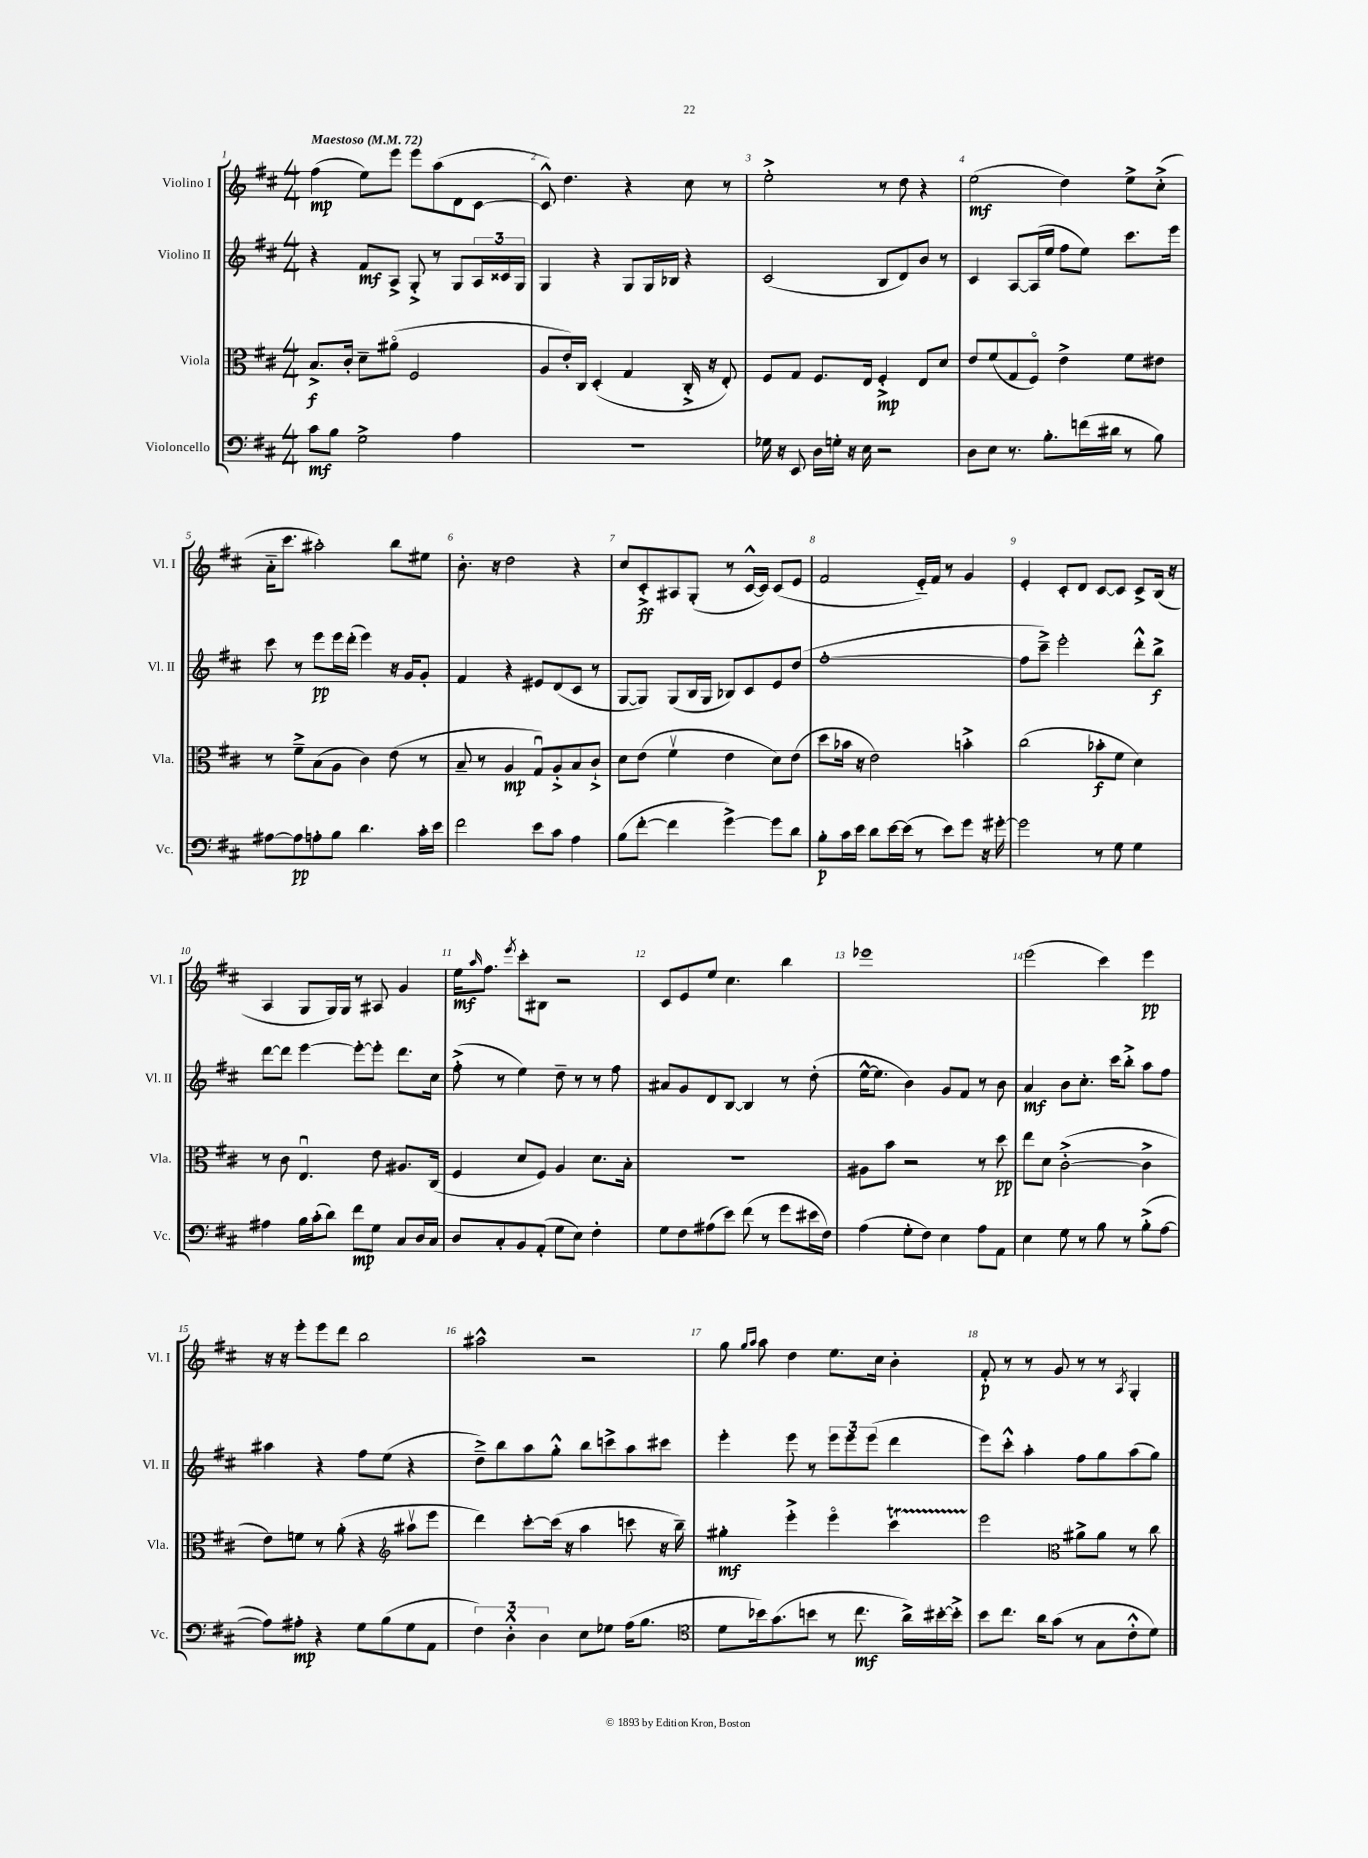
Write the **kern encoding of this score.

**kern	**dynam	**kern	**dynam	**kern	**dynam	**kern	**dynam
*part4	*part4	*part3	*part3	*part2	*part2	*part1	*part1
*staff4	*staff4	*staff3	*staff3	*staff2	*staff2	*staff1	*staff1
*I"Violoncello	*	*I"Viola	*	*I"Violino II	*	*I"Violino I	*
*I'Vc.	*	*I'Vla.	*	*I'Vl. II	*	*I'Vl. I	*
*clefF4	*	*clefC3	*	*clefG2	*	*clefG2	*
*k[f#c#]	*	*k[f#c#]	*	*k[f#c#]	*	*k[f#c#]	*
*M4/4	*	*M4/4	*	*M4/4	*	*M4/4	*
*MM72	*	*MM72	*	*MM72	*	*MM72	*
=1	=1	=1	=1	=1	=1	=1	=1
!	!	!	!	!	!	!LO:TX:a:B:t=Maestoso	!
8c#\L	mf	8.B^/L	f	4r	.	(4ff#\	mp
8B\J	.	.	.	.	.	.	.
.	.	16c#'/Jk	.	.	.	.	.
2G^\	.	8d~\L	.	8f#/L	mf	8ee\L)	.
.	.	(8a#X\J	.	8A^/J	.	8eee\J	.
.	.	2F#/	.	8G'^/	.	8eee\L	.
.	.	.	.	8r	.	(8aa\	.
4A\	.	.	.	8G/L	.	8d\	.
.	.	.	.	24A/L	.	[8c#\J	.
.	.	.	.	24c##X/	.	.	.
.	.	.	.	24G/JJ	.	.	.
=2	=2	=2	=2	=2	=2	=2	=2
1r	.	8A/L	.	4G/	.	8c#^^/])	.
.	.	16e'/L)	.	.	.	4.dd\	.
.	.	16C#/JJ	.	.	.	.	.
.	.	(4D'/	.	4r	.	.	.
.	.	4G/	.	8G/L	.	4r	.
.	.	.	.	16G/L	.	.	.
.	.	.	.	16B-X/JJ	.	.	.
.	.	16C#'^/	.	4r	.	8cc#\	.
.	.	16r	.	.	.	.	.
.	.	8E'/)	.	.	.	8r	.
=3	=3	=3	=3	=3	=3	=3	=3
16G-X\	.	8F#/L	.	(2c#/	.	2ee'^\	.
16r	.	.	.	.	.	.	.
8EE/	.	8G/J	.	.	.	.	.
16D\LL	.	8.F#/L	.	.	.	.	.
16Gn'\JJ	.	.	.	.	.	.	.
16r	.	.	.	.	.	.	.
16E\	.	16E/Jk	.	.	.	.	.
2r	.	4F#'^/	mp	8B/L	.	8r	.
.	.	.	.	8d/)	.	8dd\	.
.	.	8E/L	.	8b/J	.	4r	.
.	.	8d/J	.	8r	.	.	.
=4	=4	=4	=4	=4	=4	=4	=4
8D\L	.	8e/L	.	4c#/	.	(2ee\	mf
8E\J	.	(8f#/	.	.	.	.	.
8.r	.	8G/	.	[8A/L	.	.	.
.	.	8F#/J)	.	(16A/L]	.	.	.
8.B'\L	.	.	.	16ee/JJ	.	.	.
.	.	4e^\	.	8ff#\L	.	4dd\)	.
(16fn\L	.	.	.	8ee\J)	.	.	.
16d#X\JJ	.	.	.	.	.	.	.
8r	.	8f#\L	.	8.ccc#\L	.	8ee^\L	.
8B\)	.	8e#X\J	.	.	.	(8cc#'^\J	.
.	.	.	.	16eee\Jk	.	.	.
!!LO:LB:g=z
=5	=5	=5	=5	=5	=5	=5	=5
[8A#X\L	.	8r	.	8ccc#\	.	16a\KL	.
.	.	.	.	.	.	8.ccc#\J	.
8A#\]	pp	8f#~^\L	.	8r	.	.	.
8An'\	.	(8B\	.	8eee\L	pp	2aa#X'\)	.
8B\J	.	8A\J	.	16eee\L	.	.	.
.	.	.	.	(16ddd'\JJ	.	.	.
4.d\	.	4c#\)	.	4eee\)	.	.	.
.	.	(8e\	.	16r	.	8bb\L	.
.	.	.	.	16g/KL	.	.	.
16c#'\LL	.	8r	.	8g'/J	.	8ee#X\J	.
16e\JJ	.	.	.	.	.	.	.
=6	=6	=6	=6	=6	=6	=6	=6
2f#\	.	8B~/	.	4f#/	.	8.b'\	.
.	.	8r	.	.	.	.	.
.	.	.	.	.	.	16r	.
.	.	4A/	mp	4r	.	2dd\	.
8e\L	.	8Gu/L)	.	8e#X/L	.	.	.
8c#\J	.	8A'^/	.	(8d/	.	.	.
4A\	.	8B/	.	8c#/J	.	4r	.
.	.	8c#`^/J	.	8r	.	.	.
=7	=7	=7	=7	=7	=7	=7	=7
(8B\L	.	8d\L	.	[8G/L	.	8cc#/L	.
[8f#'\J	.	(8e\J	.	8G/J])	.	8c#'^/	ff
4f#\]	.	4f#v\	.	(8G/L	.	8A#X/	.
.	.	.	.	16B/L	.	(8G'/J	.
.	.	.	.	16G/JJ	.	.	.
[4g^\)	.	4e\	.	8B-X/L)	.	8r	.
.	.	.	.	8c#/	.	[16c#^^/LL	.
.	.	.	.	.	.	16c#/JJ])	.
8g\L]	.	8d\L)	.	8e/	.	(8c#/L	.
8d\J	.	(8e\J	.	(8dd/J	.	8e/J	.
=8	=8	=8	=8	=8	=8	=8	=8
8B'\L	p	8dd\L	.	[1ff#'	.	2f#/	.
16c#\L	.	16b-X\Jk	.	.	.	.	.
16e\JJ	.	16r	.	.	.	.	.
8d\L	.	2e\)	.	.	.	.	.
[16e\L	.	.	.	.	.	.	.
(16e\JJ]	.	.	.	.	.	.	.
8r	.	.	.	.	.	16e/LL)	.
.	.	.	.	.	.	16f#/JJ	.
8e\L)	.	.	.	.	.	8r	.
8g\J	.	4bn'^\	.	.	.	4g/	.
16r	.	.	.	.	.	.	.
[16g#X'\	.	.	.	.	.	.	.
=9	=9	=9	=9	=9	=9	=9	=9
2g#\]	.	(2cc#\	.	8ff#\L]	.	4e'/	.
.	.	.	.	8ccc#~^\J)	.	.	.
.	.	.	.	2eee'\	.	8c#'/L	.
.	.	.	.	.	.	8d/J	.
8r	.	8b-X'\L	f	.	.	[8c#/L	.
8G\	.	8f#\J	.	.	.	8c#/J]	.
4G\	.	4d\)	.	8ddd'^^\L	.	8c#^/L	.
.	.	.	.	8bb^\J	f	(16B/Jk	.
.	.	.	.	.	.	16r	.
!!LO:LB:g=z
=10	=10	=10	=10	=10	=10	=10	=10
4A#X\	.	8r	.	[8ddd\L	.	4A/	.
.	.	8c#\	.	8ddd\J]	.	.	.
16B\LL	.	4.Eu/	.	[4eee\	.	8G/L	.
(16c#'\J	.	.	.	.	.	.	.
8d\J)	.	.	.	.	.	16G/L)	.
.	.	.	.	.	.	16G/JJ	.
8f#\L	mp	.	.	8eee'\L_	.	8r	.
8G\J	.	8e\	.	8eee'\J]	.	8A#X/	.
8C#/L	.	8.A#X/L	.	8.ddd\L	.	4g/	.
16D/L	.	.	.	.	.	.	.
16C#/JJ	.	(16C#/Jk	.	16cc#\Jk	.	.	.
=11	=11	=11	=11	=11	=11	=11	=11
8D/L	.	4F#/	.	(8ff#'^\	.	16ee\KL	mf
.	.	.	.	.	.	16qqaa/	.
.	.	.	.	.	.	8.ff#\J	.
8C#'/	.	.	.	8r	.	.	.
.	.	.	.	.	.	8qeee/	.
8BB/	.	8d/L	.	4ee\)	.	8ccc#'\L	.
(8AA'/J	.	8F#/J)	.	.	.	8B#X\J	.
8G\L	.	4A/	.	8dd~\	.	2r	.
8E\J)	.	.	.	8r	.	.	.
4F#'\	.	8.d\L	.	8r	.	.	.
.	.	.	.	8ff#\	.	.	.
.	.	16B'\Jk	.	.	.	.	.
=12	=12	=12	=12	=12	=12	=12	=12
8G\L	.	1r	.	8a#X/L	.	8c#/L	.
8F#\	.	.	.	8g/	.	8e/	.
(8A#X\	.	.	.	8d/	.	8ee/J	.
8e\J)	.	.	.	[8B/J	.	4.cc#\	.
(8f#\	.	.	.	4B/]	.	.	.
8r	.	.	.	.	.	.	.
8g\L	.	.	.	8r	.	4bb\	.
16e#X\L	.	.	.	(8dd'\	.	.	.
16F#\JJ)	.	.	.	.	.	.	.
=13	=13	=13	=13	=13	=13	=13	=13
(4A\	.	8A#X\L	.	[16ee^^\KL	.	1eee-X	.
.	.	.	.	8.ee\J]	.	.	.
.	.	8b\J	.	.	.	.	.
8G'\L	.	2r	.	4b\)	.	.	.
8F#\J)	.	.	.	.	.	.	.
4E\	.	.	.	8g/L	.	.	.
.	.	.	.	8f#/J	.	.	.
8A\L	.	8r	.	8r	.	.	.
8AA\J	.	8dd\	pp	8b\	.	.	.
=14	=14	=14	=14	=14	=14	=14	=14
4E\	.	8ee\L	.	4a/	mf	(2eee\	.
.	.	8d\J	.	.	.	.	.
8G\	.	([2c#'^\	.	8b\L	.	.	.
8r	.	.	.	8.cc#'\J	.	.	.
8B\	.	.	.	.	.	4ccc#\)	.
.	.	.	.	16ccc#\KL	.	.	.
8r	.	.	.	8bb'^\J	.	.	.
(8B'^\L	.	4c#^\]	.	8aa\L	.	4eee\	pp
[8A\J	.	.	.	8ff#\J	.	.	.
!!LO:LB:g=z
=15	=15	=15	=15	=15	=15	=15	=15
8A\L])	.	8e\L)	.	4aa#X\	.	16r	.
.	.	.	.	.	.	16r	.
8A#X'\J	mp	8fn\J	.	.	.	8eee'\L	.
4r	.	8r	.	4r	.	8eee\	.
.	.	(8a'\	.	.	.	8ddd\J	.
8G\L	.	4r	.	8ff#\L	.	2bb\	.
(8B\	.	.	.	(8ee\J	.	.	.
*	*	*clefG2	*	*	*	*	*
8G\	.	8aa#Xv\L	.	4r	.	.	.
8AA\J	.	8eee\J	.	.	.	.	.
=16	=16	=16	=16	=16	=16	=16	=16
6F#\)	.	4ddd\)	.	8dd~^\L)	.	2aa#X^^\	.
.	.	.	.	8bb\	.	.	.
6D'^^\	.	.	.	.	.	.	.
.	.	[8ccc#'\L	.	8aa\	.	.	.
6D\	.	.	.	.	.	.	.
.	.	(16ccc#\Jk]	.	8gg'^^\J	.	.	.
.	.	16r	.	.	.	.	.
8E\L	.	4aa\	.	8bb\L	.	2r	.
8G-X\J	.	.	.	8cccn^\	.	.	.
(16A\KL	.	8cccn\	.	8aa\	.	.	.
8.B\J	.	.	.	.	.	.	.
.	.	16r	.	8ccc#X\J	.	.	.
.	.	16bb~\)	.	.	.	.	.
=17	=17	=17	=17	=17	=17	=17	=17
*clefC4	*	*	*	*	*	*	*
8d\L	.	4gg#X'\	mf	4eee'\	.	8gg\	.
.	.	.	.	.	.	16qqgg/LL	.
.	.	.	.	.	.	16qqaa/JJ	.
16b-X\k)	.	.	.	.	.	8aa\	.
(8.g\	.	.	.	.	.	.	.
.	.	4eee'^\	.	8eee\	.	4dd\	.
8bn\J	.	.	.	8r	.	.	.
8r	.	4eee\	.	12eee\L	.	8.ee\L	.
.	.	.	.	12eee\	.	.	.
8.cc#\	mf	.	.	.	.	.	.
.	.	.	.	(12eee\J	.	.	.
.	.	.	.	.	.	16cc#\Jk	.
.	.	4ccc#t\	.	4ddd\	.	4b'\	.
16a^\LL)	.	.	.	.	.	.	.
[16b#X'\	.	.	.	.	.	.	.
16b#'^\JJ]	.	.	.	.	.	.	.
=18	=18	=18	=18	=18	=18	=18	=18
8b\L	.	2eee\	.	8eee\L)	.	8f#'/	p
8.cc#\J	.	.	.	8ccc#'^^\J	.	8r	.
.	.	.	.	4aa'\	.	8r	.
16a\KL	.	.	.	.	.	.	.
(8g\J	.	.	.	.	.	8g/	.
*	*	*clefC3	*	*	*	*	*
8r	.	8a#X^\L	.	8ff#\L	.	8r	.
8G\L	.	8a#\J	.	8gg\	.	8r	.
.	.	.	.	.	.	8qA/	.
8c#'^^\	.	8r	.	(8aa\	.	4G'/	.
8d\J)	.	8cc#\	.	8gg\J)	.	.	.
==	==	==	==	==	==	==	==
*-	*-	*-	*-	*-	*-	*-	*-
